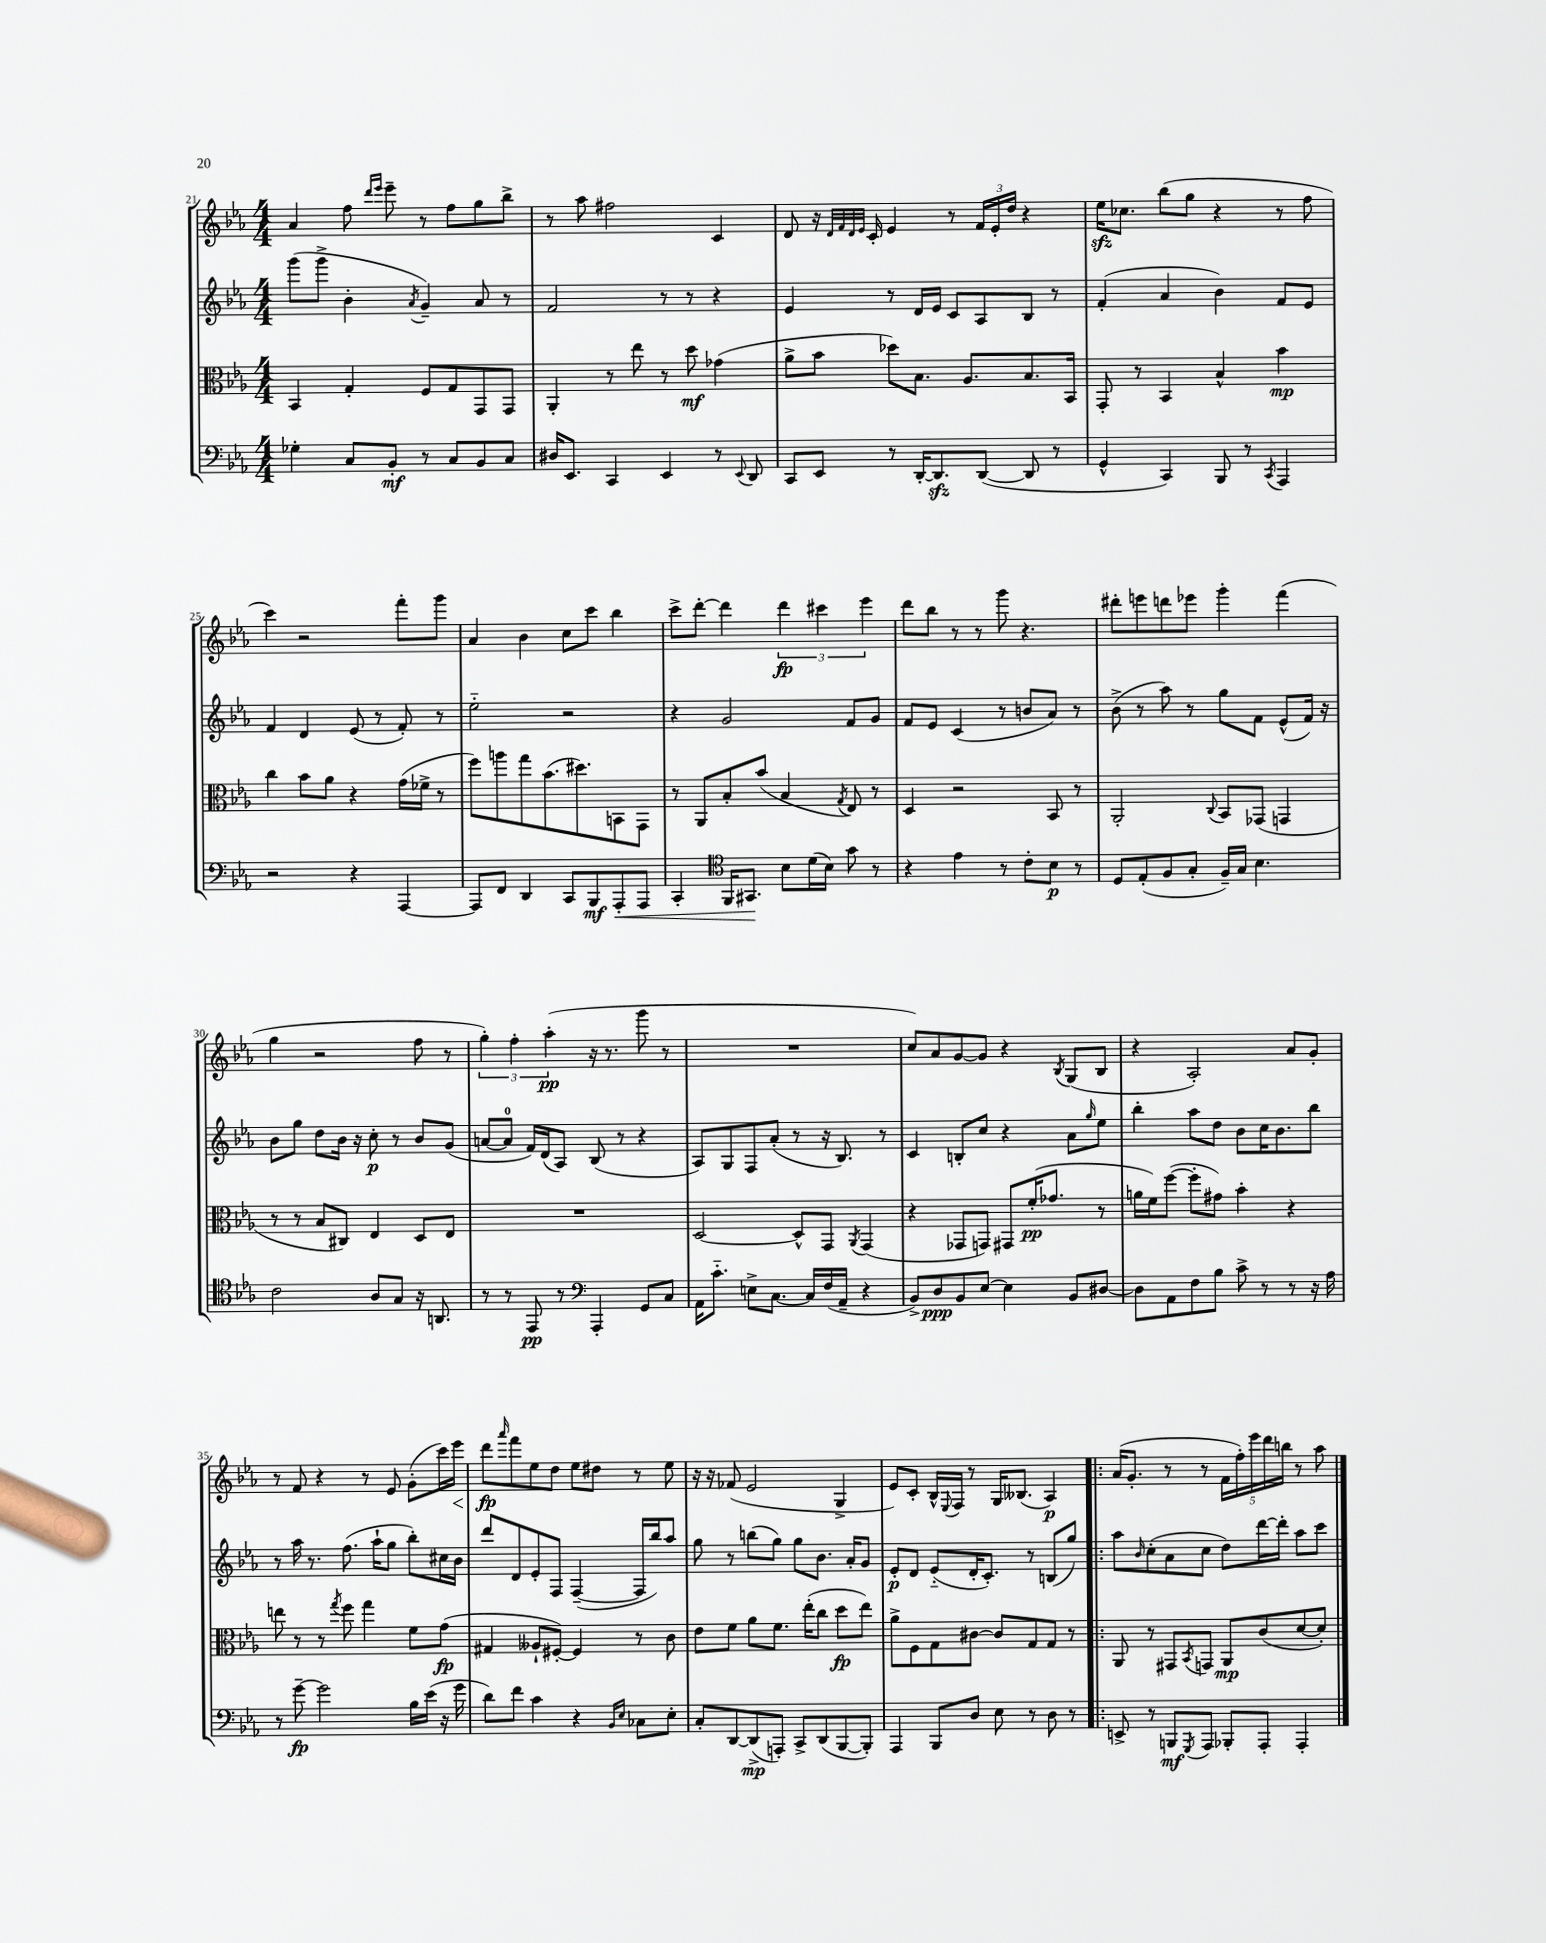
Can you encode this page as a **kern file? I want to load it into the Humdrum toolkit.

**kern	**dynam	**kern	**dynam	**kern	**dynam	**kern	**dynam
*part4	*part4	*part3	*part3	*part2	*part2	*part1	*part1
*staff4	*staff4	*staff3	*staff3	*staff2	*staff2	*staff1	*staff1
*clefF4	*	*clefC3	*	*clefG2	*	*clefG2	*
*k[b-e-a-]	*	*k[b-e-a-]	*	*k[b-e-a-]	*	*k[b-e-a-]	*
*M4/4	*	*M4/4	*	*M4/4	*	*M4/4	*
=21	=21	=21	=21	=21	=21	=21	=21
4G-X'\	.	4BB-/	.	(8ggg\L	.	4a-/	.
.	.	.	.	8ggg^\J	.	.	.
8C/L	.	4G'/	.	4b-'\	.	8ff\	.
.	.	.	.	.	.	16qqddd/LL	.
.	.	.	.	.	.	16qqeee-/JJ	.
8BB-'/J	mf	.	.	.	.	8eee-~\	.
.	.	.	.	8qa-/	.	.	.
8r	.	8F/L	.	4g~/)	.	8r	.
8C/L	.	8G/	.	.	.	8ff\L	.
8BB-/	.	8GG/	.	8a-/	.	8gg\	.
8C/J	.	8GG/J	.	8r	.	8bb-^\J	.
=22	=22	=22	=22	=22	=22	=22	=22
16D#X/KL	.	4AA-'/	.	2f/	.	8r	.
8.EE-/J	.	.	.	.	.	.	.
.	.	.	.	.	.	8aa-\	.
4CC/	.	8r	.	.	.	2ff#X\	.
.	.	8ee-\	.	.	.	.	.
4EE-/	.	8r	.	8r	.	.	.
.	.	8dd\	mf	8r	.	.	.
8r	.	(4g-X\	.	4r	.	4c/	.
8qqEE-/	.	.	.	.	.	.	.
8DD/	.	.	.	.	.	.	.
=23	=23	=23	=23	=23	=23	=23	=23
8CC/L	.	8a-^\L	.	4e-/	.	8d/	.
8EE-/J	.	8b-\J	.	.	.	16r	.
.	.	.	.	.	.	32qqd/LLL	.
.	.	.	.	.	.	32qqf/	.
.	.	.	.	.	.	32qqd/	.
.	.	.	.	.	.	32qqe-/JJJ	.
.	.	.	.	.	.	16c'/	.
8r	.	8dd-X\L)	.	8r	.	4e-/	.
[16DD'/KL	.	8.B-\J	.	16d/LL	.	.	.
8.DDzz/]	.	.	.	16e-/JJ	.	.	.
.	.	.	.	8c/L	.	8r	.
.	.	8.A-/L	.	.	.	.	.
([8DD/J	.	.	.	8A-/	.	24f/LL	.
.	.	.	.	.	.	24e-'/	.
.	.	.	.	.	.	24dd/JJ	.
8DD/]	.	8.B-/	.	8B-/J	.	4r	.
8r	.	.	.	8r	.	.	.
.	.	16BB-/Jk	.	.	.	.	.
=24	=24	=24	=24	=24	=24	=24	=24
4GG^^/	.	8GG'/	.	(4f'/	.	16ee-zz\KL	.
.	.	.	.	.	.	8.cc-X\J	.
.	.	8r	.	.	.	.	.
4CC/)	.	4BB-/	.	4a-/	.	(8bb-\L	.
.	.	.	.	.	.	8gg\J	.
8BBB-/	.	4B-^^/	.	4b-\)	.	4r	.
8r	.	.	.	.	.	.	.
8qCC/	.	.	.	.	.	.	.
4AAA-/	.	4b-\	mp	8f/L	.	8r	.
.	.	.	.	8e-/J	.	8ff\	.
!!LO:LB:g=z
=25	=25	=25	=25	=25	=25	=25	=25
2r	.	4cc\	.	4f/	.	4ccc\)	.
.	.	8b-\L	.	4d/	.	2r	.
.	.	8a-\J	.	.	.	.	.
4r	.	4r	.	(8e-/	.	.	.
.	.	.	.	8r	.	.	.
[4AAA-/	.	(16g\LL	.	8f'/)	.	8fff'\L	.
.	.	16f-X^\JJ	.	.	.	.	.
.	.	8r	.	8r	.	8ggg\J	.
=26	=26	=26	=26	=26	=26	=26	=26
8AAA-/L]	.	8ff\L)	.	2ee-\	.	4a-/	.
8FF/J	.	8aan\	.	.	.	.	.
4DD/	.	8gg\	.	.	.	4b-\	.
.	.	(8.b-\	.	.	.	.	.
8CC/L	.	.	.	2r	.	8cc\L	.
.	.	8.dd#X\)	.	.	.	.	.
8BBB-/	mf	.	.	.	.	8ccc\J	.
!	!LO:HP:b	!	!	!	!	!	!
8AAA-'/	<	8BBn\	.	.	.	4bb-\	.
8AAA-/J	.	8GG\J	.	.	.	.	.
=27	=27	=27	=27	=27	=27	=27	=27
4CC'/	.	8r	.	4r	.	8ccc^\L	.
.	.	8AA-/L	.	.	.	[8ddd'\J	.
*clefC4	*	*	*	*	*	*	*
16FF/KL	.	8B-'/	.	2g/	.	4ddd\]	.
8.GG#X/J	.	.	.	.	.	.	.
.	.	(8b-/J	.	.	.	.	.
8B-\L	[	4B-/	.	.	.	6ddd\	fp
(16d\L	.	.	.	.	.	.	.
.	.	.	.	.	.	6ccc#X\	.
16B-\JJ)	.	.	.	.	.	.	.
.	.	8qG/	.	.	.	.	.
8g\	.	8E-/)	.	8f/L	.	.	.
.	.	.	.	.	.	6eee-\	.
8r	.	8r	.	8g/J	.	.	.
=28	=28	=28	=28	=28	=28	=28	=28
4r	.	4D/	.	8f/L	.	8ddd\L	.
.	.	.	.	8e-/J	.	8bb-\J	.
4e-\	.	2r	.	(4c/	.	8r	.
.	.	.	.	.	.	8r	.
8r	.	.	.	8r	.	8ggg\	.
8c'\L	.	.	.	8bn/L	.	4.r	.
8B-\J	p	8BB-/	.	8a-/J)	.	.	.
8r	.	8r	.	8r	.	.	.
=29	=29	=29	=29	=29	=29	=29	=29
8D/L	.	2AA-'/	.	(8b-^\	.	8ddd#X'\L	.
(8E-'/	.	.	.	8r	.	8eeen\	.
8F/	.	.	.	8aa-\)	.	8dddn\	.
8G'/J	.	.	.	8r	.	8eee-X\J	.
.	.	8qqC/	.	.	.	.	.
16F~/LL)	.	8BB-/L	.	8gg\L	.	4ggg'\	.
16G/JJ	.	.	.	.	.	.	.
4.B-\	.	(8GG-X/J	.	8f\J	.	.	.
.	.	4GGn/	.	(8e-^^/L	.	(4fff\	.
.	.	.	.	16f/Jk)	.	.	.
.	.	.	.	16r	.	.	.
!!LO:LB:g=z
=30	=30	=30	=30	=30	=30	=30	=30
2c\	.	8r	.	8b-\L	.	4gg\	.
.	.	8r	.	8gg\J	.	.	.
.	.	8B-/L	.	8dd\L	.	2r	.
.	.	8C#X/J)	.	16b-\Jk	.	.	.
.	.	.	.	16r	.	.	.
8A-/L	.	4E-/	.	8cc'\	p	.	.
8G/J	.	.	.	8r	.	.	.
16r	.	8D/L	.	8b-/L	.	8ff\	.
8.AAn/	.	.	.	.	.	.	.
.	.	8E-/J	.	(8g/J	.	8r	.
=31	=31	=31	=31	=31	=31	=31	=31
8r	.	1r	.	[8an/L	.	6gg'\)	.
8r	.	.	.	8a/J]	.	.	.
.	.	.	.	.	.	6ff'\	.
8EE-/	pp	.	.	16f/LL)	.	.	.
.	.	.	.	(16d/J	.	.	.
.	.	.	.	.	.	(6aa-'\	pp
8r	.	.	.	8A-/J)	.	.	.
*clefF4	*	*	*	*	*	*	*
4AAA-'/	.	.	.	(8B-/	.	16r	.
.	.	.	.	.	.	8.r	.
.	.	.	.	8r	.	.	.
8GG/L	.	.	.	4r	.	8ggg\	.
8C/J	.	.	.	.	.	8r	.
=32	=32	=32	=32	=32	=32	=32	=32
16AA-\KL	.	[2D/	.	8A-/L)	.	1r	.
8.c\J	.	.	.	.	.	.	.
.	.	.	.	8G/	.	.	.
8En^\L	.	.	.	8F/	.	.	.
[8.C\J	.	.	.	(8a-'/J	.	.	.
.	.	8D^^/L]	.	8r	.	.	.
16C/LL]	.	.	.	.	.	.	.
(16F/	.	8GG/J	.	16r	.	.	.
16AA-~/JJ	.	.	.	8.B-/)	.	.	.
.	.	8qAA-/	.	.	.	.	.
4r	.	(4GG/	.	.	.	.	.
.	.	.	.	8r	.	.	.
=33	=33	=33	=33	=33	=33	=33	=33
8BB-^/L)	.	4r	.	4c/	.	8cc/L)	.
8D/	ppp	.	.	.	.	8a-/	.
8BB-/	.	8GG-X/L	.	8Bn'/L	.	[8g/	.
[8E-/J	.	8GGn/J)	.	8cc/J	.	8g/J]	.
4E-\]	.	8GG#X/L	.	4r	.	4r	.
.	.	(16f'/K	pp	.	.	.	.
.	.	8.g-X/J	.	.	.	.	.
.	.	.	.	.	.	8qB-/	.
8BB-/L	.	.	.	8a-\L	.	(8G/L	.
.	.	.	.	16qqgg/	.	.	.
[8D#X/J	.	8r	.	8ee-\J	.	8B-/J	.
=34	=34	=34	=34	=34	=34	=34	=34
8D#\L]	.	16an\LL	.	4bb-'\	.	4r	.
.	.	16f\J)	.	.	.	.	.
8AA-\	.	([8ff\J	.	.	.	.	.
8F\	.	8ff'\L]	.	8aa-\L	.	2A-'/)	.
8B-\J	.	8g#X\J)	.	8dd\J	.	.	.
8c^\	.	4b-'\	.	8b-\L	.	.	.
8r	.	.	.	16cc\K	.	.	.
.	.	.	.	8.b-\	.	.	.
8r	.	4r	.	.	.	8a-/L	.
16r	.	.	.	8bb-\J	.	8g'/J	.
16A-\	.	.	.	.	.	.	.
!!LO:LB:g=z
=35	=35	=35	=35	=35	=35	=35	=35
8r	.	8een\	.	8r	.	8r	.
[8g~\	fp	8r	.	16aa-\	.	8f/	.
.	.	.	.	8.r	.	.	.
2g\]	.	8r	.	.	.	4r	.
.	.	8qgg/	.	.	.	.	.
.	.	8ff\	.	(8.ff\	.	.	.
.	.	4gg\	.	.	.	8r	.
.	.	.	.	16aa-`\KL	.	.	.
.	.	.	.	8gg\J	.	8e-/	.
16B-\LL	.	8f\L	.	8bb-'\L)	.	(8g'\L	.
(16e-\JJ	.	.	.	.	.	.	.
16r	.	(8g\J	fp	16cc#X\L	.	16ccc\L)	.
!	!	!	!	!	!	!	!LO:HP:b
16g\	.	.	.	16b-\JJ	.	16eee-\JJ	<
=36	=36	=36	=36	=36	=36	=36	=36
8d\L)	.	4G#X/	.	8ddd/L	.	8ddd\L	fp
.	.	.	.	.	.	16qqaaa-/	.
8f\J	.	.	.	8d/	.	8fff\	[
4c\	.	8A--X`/L	.	8e-'/	.	8ee-\	.
.	.	[8F#X'/J)	.	8F/J	.	8dd\J	.
4r	.	4F#/]	.	([4F~/	.	8ee-\L	.
.	.	.	.	.	.	8dd#X\J	.
16qqBB-/LL	.	.	.	.	.	.	.
16qqE-/JJ	.	.	.	.	.	.	.
8C-X\L	.	8r	.	16F/LL]	.	8r	.
.	.	.	.	16bb-/J)	.	.	.
8E-'\J	.	8c\	.	8aa-/J	.	8ee-\	.
=37	=37	=37	=37	=37	=37	=37	=37
8C'/L	.	8e-\L	.	8gg\	.	16r	.
.	.	.	.	.	.	16r	.
[8DD/	.	8f\J	.	8r	.	(8f-X/	.
(8DD^/]	mp	8a-\L	.	(8bbn\L	.	2e-/	.
8AAAn'/J)	.	8.f\J	.	8gg\J)	.	.	.
8CC^/L	.	.	.	8gg\L	.	.	.
.	.	(16ee-'\KL	.	.	.	.	.
(8DD/	.	8cc\J	.	8.b-\J	.	.	.
[8BBB-/	.	8dd\L	fp	.	.	4G^/	.
.	.	.	.	16a-'/KL	.	.	.
8BBB-'/J])	.	8ee-\J)	.	8g/J	.	.	.
=38	=38	=38	=38	=38	=38	=38	=38
4AAA-/	.	8a-^\L	.	8e-'/L	p	8e-/L)	.
.	.	8F\	.	8d/J	.	8c'/J	.
8BBB-/L	.	8G\	.	(8e-/L	.	16B-^^/LL	.
.	.	.	.	.	.	8qqE-/	.
.	.	.	.	.	.	16F/JJ	.
8D/J	.	[8c#X\J	.	16d'/K	.	8r	.
.	.	.	.	8.c'/J)	.	.	.
8E-\	.	8c#/L]	.	.	.	16G/KL	.
.	.	.	.	.	.	(8.B--X/J	.
8r	.	8G/	.	8r	.	.	.
8D\	.	8G/J	.	(8Bn/L	.	4A-/)	p
8r	.	8r	.	8gg/J)	.	.	.
=39!|:	=39!|:	=39!|:	=39!|:	=39!|:	=39!|:	=39!|:	=39!|:
8EEn^/	.	8AA-/	.	8aa-\L	.	(16a-/KL	.
.	.	.	.	.	.	8.g'/J	.
.	.	.	.	16qqb-/	.	.	.
8r	.	8r	.	(8cc'\	.	.	.
8BBBn/L	mf	8GG#X/L	.	8a-\	.	8r	.
8qGGG/	.	8qBB-/	.	.	.	.	.
8AAA-/J	.	8GGn/J	.	8cc\J	.	8r	.
8BBB-X'/L	.	8AA-/L	mp	8dd\L)	.	20f\LL	.
.	.	.	.	.	.	20ff'\)	.
.	.	.	.	.	.	20eee-\	.
8AAA-'/J	.	(8c/	.	[16ddd\L	.	.	.
.	.	.	.	.	.	20ddd\	.
.	.	.	.	16ddd'\JJ]	.	.	.
.	.	.	.	.	.	20bbn\JJ	.
4AAA-'/	.	[8d/	.	8aa-\L	.	8r	.
.	.	8d'/J])	.	8ccc\J	.	8aa-\	.
==	==	==	==	==	==	==	==
*-	*-	*-	*-	*-	*-	*-	*-
